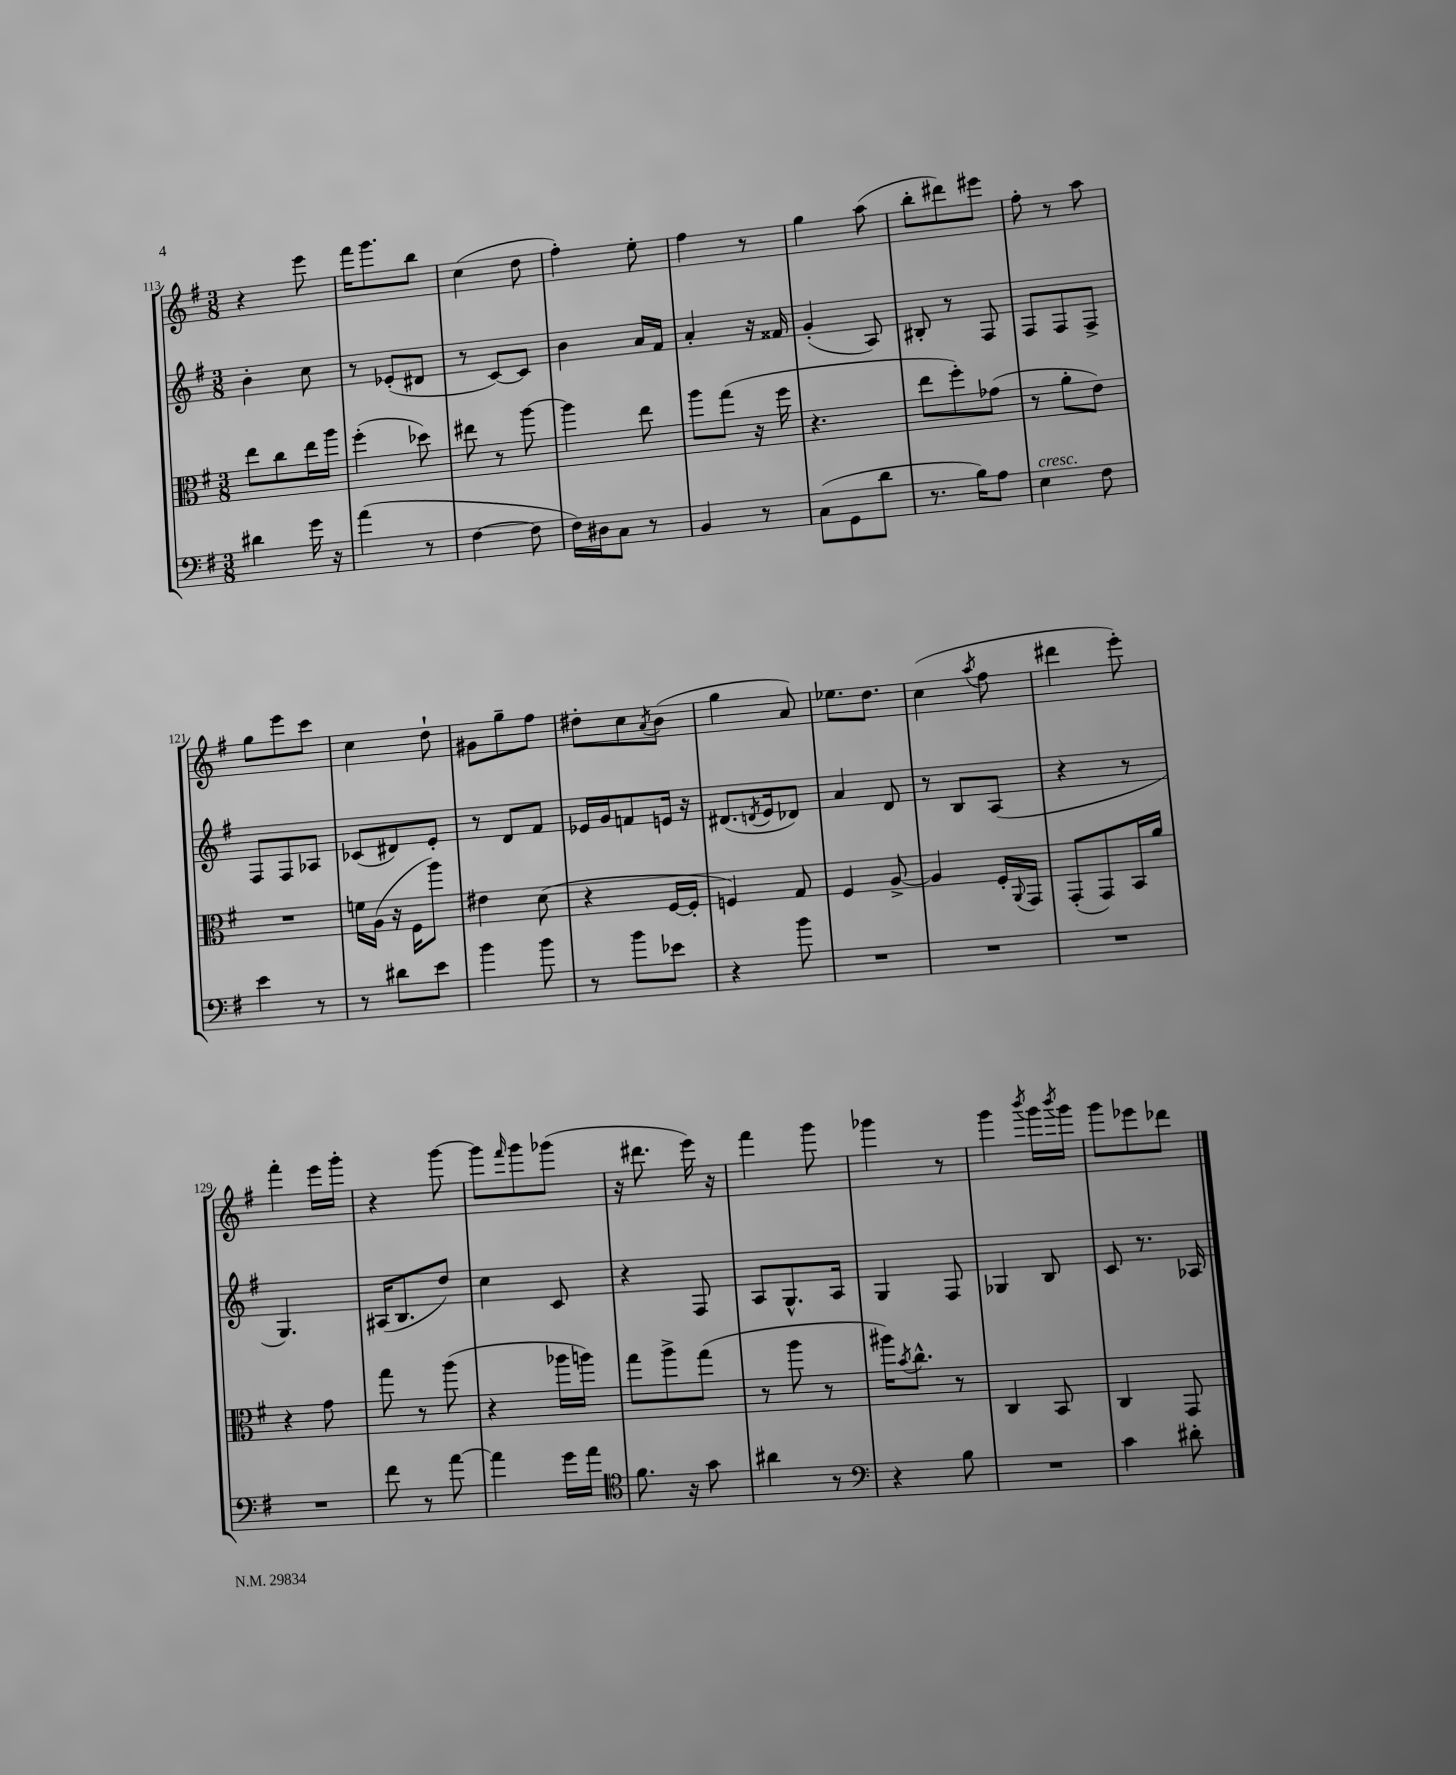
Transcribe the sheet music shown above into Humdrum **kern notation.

**kern	**kern	**kern	**kern
*part4	*part3	*part2	*part1
*staff4	*staff3	*staff2	*staff1
*clefF4	*clefC3	*clefG2	*clefG2
*k[f#]	*k[f#]	*k[f#]	*k[f#]
*M3/8	*M3/8	*M3/8	*M3/8
=113	=113	=113	=113
4d#X\	8ee\L	4b'\	4r
.	8cc\	.	.
16g\	16ee\L	8cc\	8eee\
16r	16aa\JJ	.	.
=114	=114	=114	=114
(4a\	(4ff#'\	8r	16fff#\KL
.	.	.	8.ggg\
.	.	(8e-X'/L	.
8r	8dd-X\)	8d#X/J	8bb\J
=115	=115	=115	=115
[4F#\	8ee#X\	8r	(4cc\
.	8r	[8c/L)	.
8F#\]	[8aa\	8c/J]	8dd\
=116	=116	=116	=116
16F#\LL)	4aa\]	4b\	4ff#'\)
16D#X\J	.	.	.
8C\J	.	.	.
8r	8ee\	16a/LL	8ee'\
.	.	16f#/JJ	.
=117	=117	=117	=117
4BB/	8aa\L	4a'/	4ff#\
.	(8gg\J	.	.
8r	16r	16r	8r
.	16ff#\	16f##X/	.
=118	=118	=118	=118
(8C\L	4.r	(4g'/	4gg\
8GG\	.	.	.
8d\J	.	8A/)	(8aa\
=119	=119	=119	=119
8.r	8ee\L	8B#X'/	8bb'\L
.	8ff#'\)	8r	8ddd#X\)
16B\KL)	.	.	.
8A\J	(8g-X\J	8F#/	8eee#X\J
=120	=120	=120	=120
!LO:TX:a:i:t=cresc.	!	!	!
4E\	8r	8F#/L	8ff#'\
.	8a'\L	8F#/	8r
8F#\	8e\J)	8F#^/J	8aa\
!!LO:LB:g=z
=121	=121	=121	=121
4e\	4.r	8F#/L	8gg\L
.	.	8F#/	8eee\
8r	.	8A-X/J	8ccc\J
=122	=122	=122	=122
8r	16fn\LL	(8c-X/L	4cc\
.	(16A\JJ	.	.
8d#X\L	16r	8d#X/)	.
.	16F#\KL	.	.
8e\J	8aa\J)	8e'/J	8dd`\
=123	=123	=123	=123
4b\	4e#X\	8r	8g#X\L
.	.	8d/L	8gg~\
8b\	(8d\	8f#/J	8ff#\J
=124	=124	=124	=124
8r	4r	16e-X/LL	8dd#X'\L
.	.	16g/J	.
8b\L	.	8fn/	8cc\
.	.	.	8qa/
8e-X\J	[16F#/LL	16en/Jk	(8b\J
.	16F#'/JJ]	16r	.
=125	=125	=125	=125
4r	4Fn/)	(8.d#X/L	4gg\
.	.	8qdn/	.
.	.	16e/k	.
8b\	8G/	8d-X/J)	8a/)
=126	=126	=126	=126
4.r	4F#/	4a/	8.ee-X\L
.	.	.	8.dd\J
.	[8A^/	8d/	.
=127	=127	=127	=127
4.r	4A/]	8r	(4cc\
.	.	8B/L	.
.	.	.	8qaa/
.	16F#'/LL	(8A/J	8ff#\
.	8qqAA/	.	.
.	16GG/JJ	.	.
=128	=128	=128	=128
4.r	(8GG'/L	4r	4ddd#X\
.	8GG/)	.	.
.	16BB/L	8r	8eee'\)
.	16a/JJ	.	.
!!LO:LB:g=z
=129	=129	=129	=129
4.r	4r	4.G/)	4fff#'\
.	8g\	.	16eee\LL
.	.	.	16ggg'\JJ
=130	=130	=130	=130
8f#\	8gg\	(16A#X/KL	4r
.	.	8.B/	.
8r	8r	.	.
[8a\	(8aa\	8dd/J)	[8ggg\
=131	=131	=131	=131
4a\]	4r	4cc\	8ggg\L]
.	.	.	16qqfff#/
.	.	.	8ggg\
16g\LL	16aa-X\LL	8c/	(8ggg-X\J
16a\JJ	16aan\JJ)	.	.
=132	=132	=132	=132
*clefC4	*	*	*
8.f#\	8gg\L	4r	16r
.	.	.	8.ddd#X\
.	8aa^\	.	.
16r	.	.	.
8g\	(8gg\J	8F#/	16eee\)
.	.	.	16r
=133	=133	=133	=133
4a#X\	8r	8A/L	4fff#\
.	8aa\	8.G^^/	.
8r	8r	.	8ggg\
.	.	16A/Jk	.
=134	=134	=134	=134
*clefF4	*	*	*
4r	16aa#X\KL)	4G/	4ggg-X\
.	8qb/	.	.
.	8.cc^^\J	.	.
8B\	8r	8F#/	8r
=135	=135	=135	=135
4.r	4C/	4G-X/	4ggg\
.	.	.	8qbbb/
.	8BB/	8B/	16ggg\LL
.	.	.	8qbbb/
.	.	.	16ggg\JJ
=136	=136	=136	=136
4c\	4C/	8c/	8ggg\L
.	.	8.r	8eee-X\
8d#X'\	8GG/	.	8ddd-X\J
.	.	16A-X/	.
==	==	==	==
*-	*-	*-	*-
